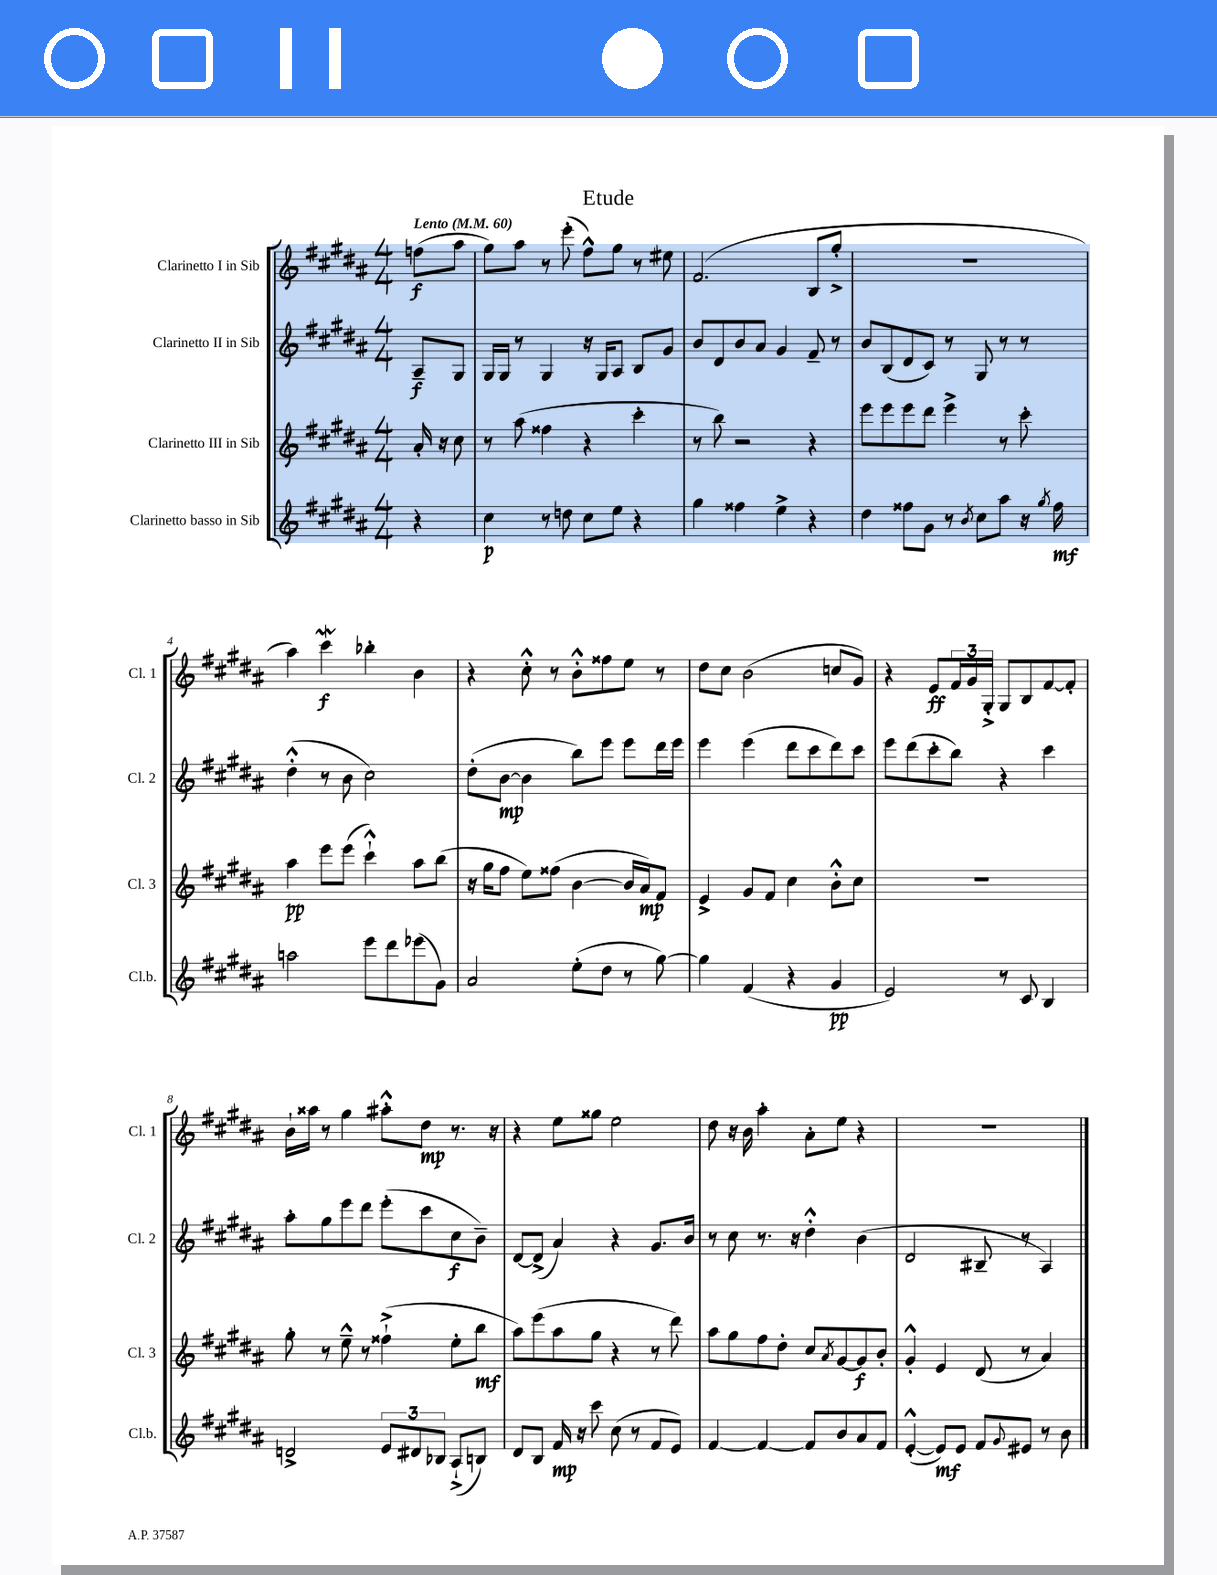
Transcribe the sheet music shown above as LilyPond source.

\header { title = "Etude" }
<<
\new StaffGroup <<
\new Staff = "s0" \with { instrumentName = "Clarinetto I in Sib" shortInstrumentName = "Cl. 1" } {
    \clef treble \key b \major \numericTimeSignature \time 4/4 \partial 4 \tempo "Lento" 4 = 60
    f''8\f( ais''8 |
    gis''8) ais''8 r8 e'''8-.( fis''8-^) gis''8 r8 eis''8 |
    fis'2.( b8 gis''8-.-> |
    R1 |
    ais''4) cis'''4\mordent\f bes''4-. b'4 |
    r4 cis''8-.-^ r8 b'8-.-^ fisis''8 e''8 r8 |
    dis''8 cis''8 b'2( c''8 gis'8) |
    r4 e'8\ff \tuplet 3/2 { fis'16 gis'16 gis16-.-> } gis8 b8 fis'8~ fis'8-. |
    b'16-! aisis''16 r8 gis''4 ais''8-.-^ dis''8\mp r8. r16 |
    r4 e''8 gisis''8 e''2 |
    dis''8 r16 b'16 ais''4-. ais'8-. e''8 r4 |
    R1 \bar "|." |
}
\new Staff = "s1" \with { instrumentName = "Clarinetto II in Sib" shortInstrumentName = "Cl. 2" } {
    \clef treble \key b \major \numericTimeSignature \time 4/4 \partial 4
    ais8--\f gis8 |
    gis16 gis16 r8 gis4 r16 gis16 ais8 b8 gis'8 |
    b'8 dis'8 b'8 ais'8 gis'4 fis'8-- r8 |
    b'8 b8( dis'8 cis'8) r8 gis8 r8 r8 |
    dis''4-.-^( r8 b'8 cis''2) |
    dis''8-.( b'8~\mp b'4 b''8) e'''8 e'''8 dis'''16 e'''16 |
    e'''4 e'''4( dis'''8 cis'''8 dis'''8) cis'''8 |
    e'''8 dis'''8( cis'''8-. b''8) r4 cis'''4 |
    ais''8-. gis''8 e'''8 dis'''8 e'''8-.( cis'''8 cis''8\f b'8--) |
    dis'8~ dis'8->( ais'4) r4 gis'8. b'16 |
    r8 cis''8 r8. r16 dis''4-.-^ b'4( |
    dis'2 bis8-- r8 ais4) \bar "|." |
}
\new Staff = "s2" \with { instrumentName = "Clarinetto III in Sib" shortInstrumentName = "Cl. 3" } {
    \clef treble \key b \major \numericTimeSignature \time 4/4 \partial 4
    ais'16-. r16 cis''8 |
    r8 ais''8( fisis''4 r4 cis'''4-. |
    r8 b''8) r2 r4 |
    e'''8 e'''8 e'''8 dis'''8 e'''4-> r8 cis'''8-. |
    ais''4\pp e'''8 e'''8( cis'''4-!-^) ais''8 b''8( |
    r16 gis''16 fis''8 e''8) fisis''8( b'4~ b'16 ais'16\mp) fis'8 |
    e'4-> gis'8 fis'8 cis''4 b'8-.-^ cis''8 |
    r1 |
    gis''8-. r8 e''8---^ r8 fisis''4-!->( e''8-. b''8\mf |
    ais''8) e'''8( ais''8 gis''8 r4 r8 dis'''8) |
    ais''8 gis''8 fis''8 dis''8-. cis''8 \acciaccatura { ais'8 } gis'8~ gis'8\f b'8-. |
    gis'4-.-^ e'4 dis'8( r8 ais'4) \bar "|." |
}
\new Staff = "s3" \with { instrumentName = "Clarinetto basso in Sib" shortInstrumentName = "Cl.b." } {
    \clef treble \key b \major \numericTimeSignature \time 4/4 \partial 4
    r4 |
    cis''4\p r8 d''8 cis''8 e''8 r4 |
    gis''4 fisis''4 e''4-> r4 |
    dis''4 fisis''8 gis'8 r8 \acciaccatura { b'8 } cis''8 ais''8 r16 \acciaccatura { gis''8 } fisis''16\mf |
    a''2 e'''8 dis'''8 ees'''8( gis'8) |
    ais'2 e''8-.( dis''8 r8 gis''8~) |
    gis''4 fis'4( r4 gis'4\pp |
    e'2) r8 cis'8 b4 |
    d'2-> \tuplet 3/2 { e'8 dis'8 bes8 } ais8-!->( b8) |
    dis'8 b8 fis'16\mp r16 cis'''8 cis''8( r8 fis'8 e'8) |
    fis'4~ fis'4~ fis'8 b'8 ais'8 fis'8 |
    e'4~-.-^( e'8\mf) e'8 fis'8 \appoggiatura { gis'8 } eis'8 r8 b'8 \bar "|." |
}
>>
>>
